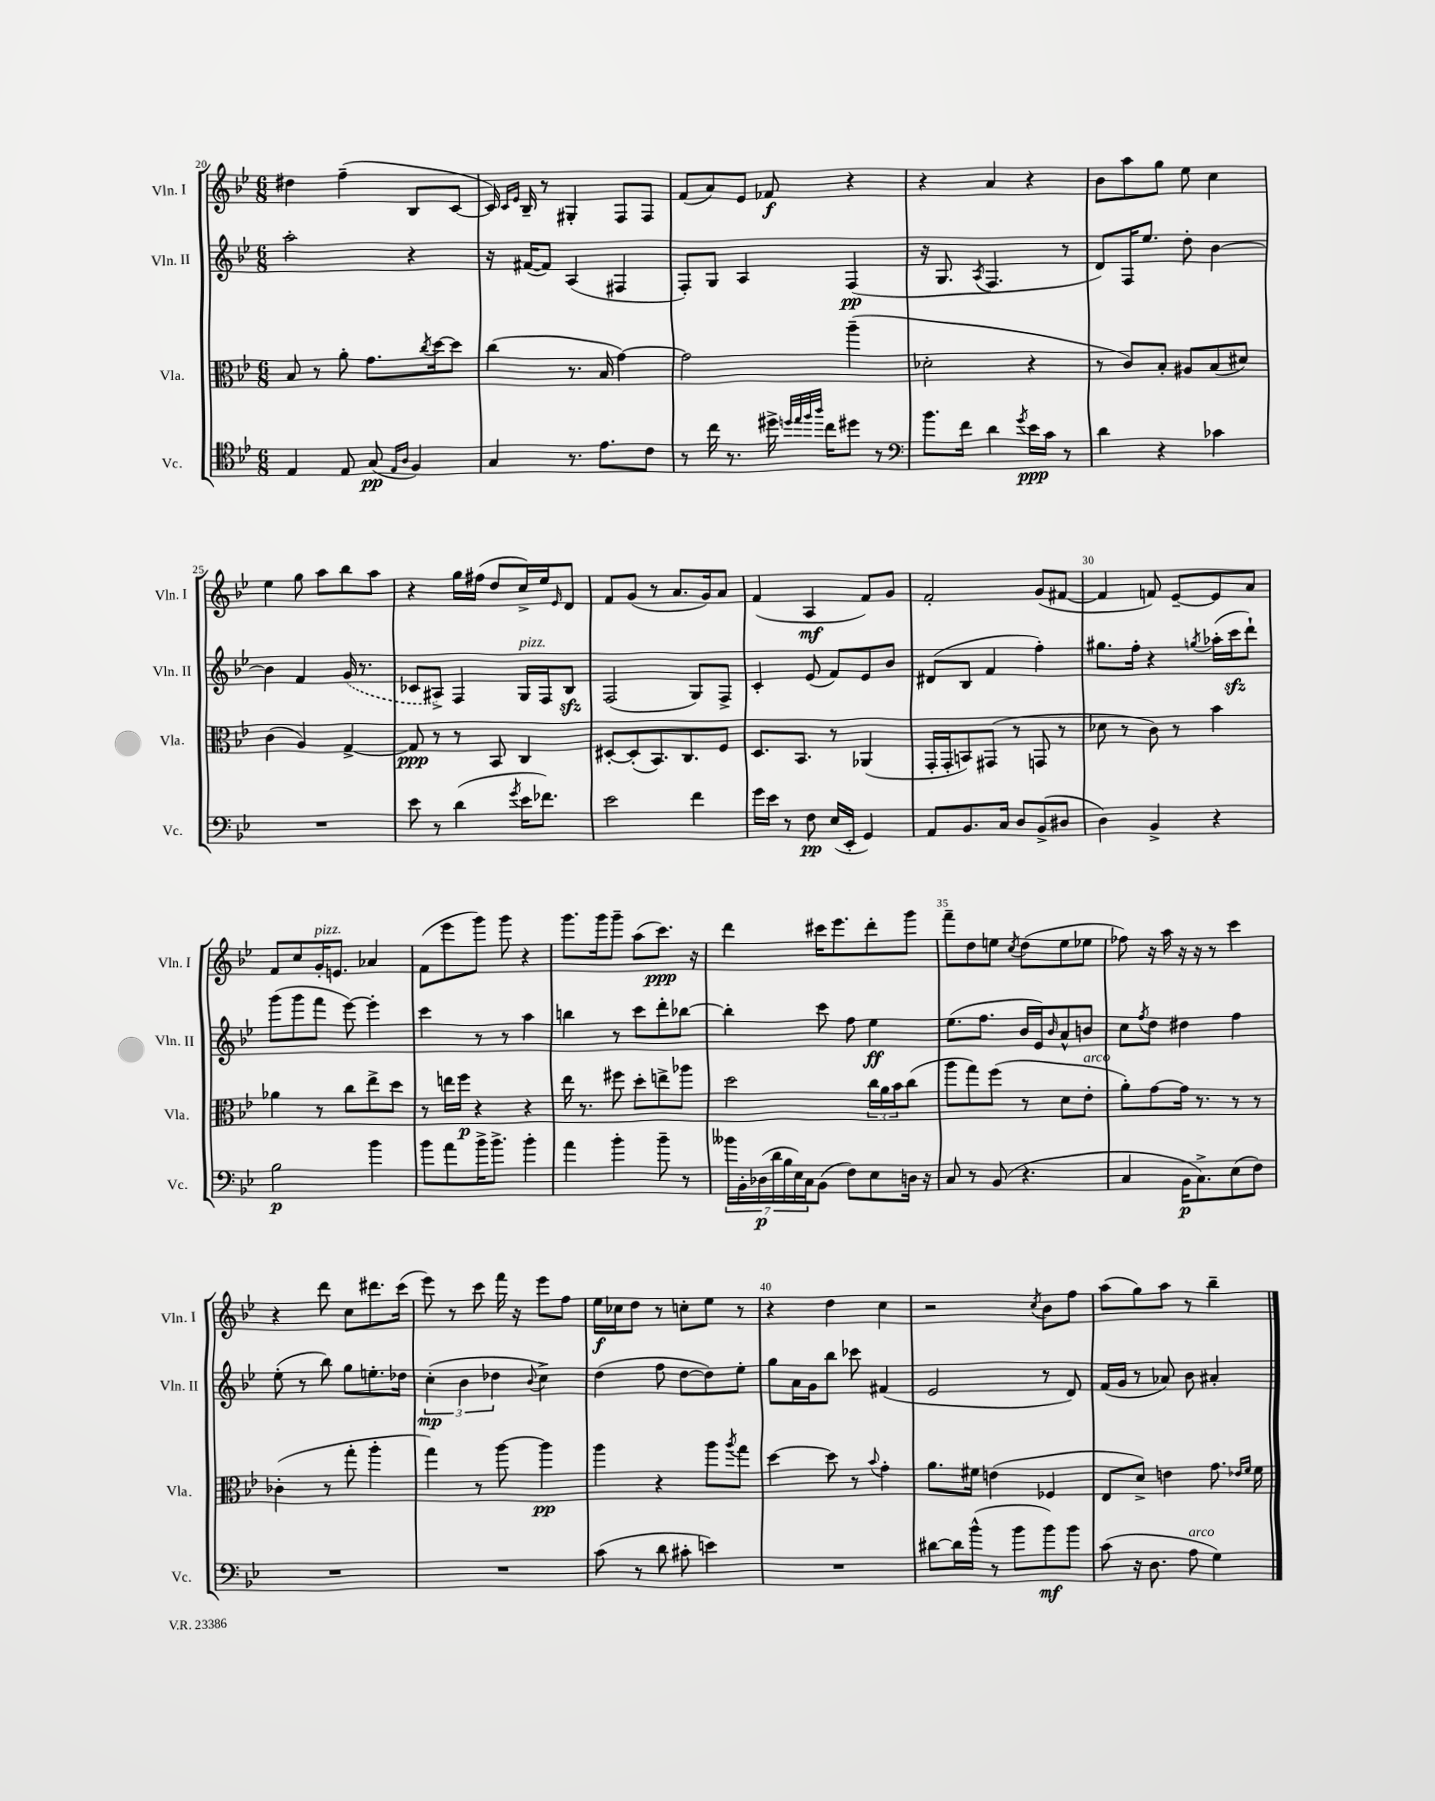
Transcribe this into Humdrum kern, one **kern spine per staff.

**kern	**kern	**kern	**kern
*staff4	*staff3	*staff2	*staff1
*clefC4	*clefC3	*clefG2	*clefG2
*k[b-e-]	*k[b-e-]	*k[b-e-]	*k[b-e-]
*M6/8	*M6/8	*M6/8	*M6/8
4E-	8B-	2aa'	4dd#
.	8r	.	.
8E-	8a'	.	(4ff~
(8G	8.g	.	.
16qqE-	.	.	.
16qqA	.	.	.
4F)	.	4r	8B-
.	8qcc	.	.
.	[16dd	.	.
.	8dd]	.	[8c
=	=	=	=
4G	(4cc	16r	16c])
.	.	.	16qqc
.	.	.	16qqe-
.	.	([16f#	16B-~
.	.	8f#])	8r
8.r	8.r	(4A	4G#'
8.e-	16B-	.	.
.	[4g)	4F#	8F
8c	.	.	8F
=	=	=	=
8r	2g]	8F')	(8f
16cc	.	8G	8a)
8.r	.	.	.
.	.	4A	8e-
16dd#^	.	.	8f-
32qqdd	.	.	.
32qqee-	.	.	.
32qqff	.	.	.
32qqaa	.	.	.
16cc	.	.	.
8dd#	(4aa~	(4F	4r
8r	.	.	.
=	=	=	=
*clefF4	*	*	*
8.b-	2d-'	16r	4r
.	.	8.G	.
16f	.	.	.
.	.	8qA	.
4d	.	4.F	4a
8qg	.	.	.
16e-	4r	.	4r
16c	.	.	.
8r	.	8r	.
=	=	=	=
4d	8r	8d)	8b-
.	8c)	16F	8aa
.	.	8.ee-	.
4r	8B-'	.	8gg
.	8A#	8dd'	8ee-
4c-	(8B-	[4b-	4cc
.	8d#)	.	.
=	=	=	=
2.r	(4c	4b-]	4ee-
.	4A)	4f	8gg
.	.	.	8aa
.	[4G^	(16g	8bb-
.	.	8.r	.
.	.	.	8aa
=	=	=	=
8e-	8G]	8c-	4r
8r	8r	8A#^)	.
(4d	8r	4F	16gg
.	.	.	(16ff#
.	8BB-	.	8dd
8qg	.	.	.
16e-	4C	16G	16cc^)
8.f-)	.	16F	16ee-
.	.	.	16qqe-
.	.	8B-	8d
=	=	=	=
2e-	[8D#'	(2F	8f
.	(8D#']	.	(8g
.	8.BB-)	.	8r
.	.	.	8.a
.	8.C	.	.
4f	.	8G)	.
.	.	.	16g)
.	8F	8F^	8a
=	=	=	=
16g	8.D	4c'	(4f
16e-	.	.	.
8r	.	.	.
.	8.BB-	.	.
8F	.	(8e-	4A
(16E-	8r	8f)	.
16EE-'	.	.	.
4GG)	(4AA-	8e-	8f)
.	.	8b-	8g
=	=	=	=
8AA	16GG'	(8d#	2f'
.	16GG'	.	.
8.BB-	8BB)	8B-	.
.	(8GG#	4f	.
16C	.	.	.
8D	8r	.	.
(8BB-^	8GG	4ff')	(8g
8D#	8r	.	[8f#
=	=	=	=
4D)	8d-	8.gg#	4f#]
.	8r	.	.
.	.	16ff'	.
4BB-^	8c)	4r	8f)
.	8r	.	[8e-~
.	.	8qgg	.
4r	4b-	(16aa-'	8e-]
.	.	16ccc	.
.	.	8ddd`)	8a
=	=	=	=
2B-	4a-	(8ggg	8f
.	.	8ggg	8cc
.	8r	8fff	16g'
.	.	.	8.e
.	8cc	[8eee-)	.
4b-	8ee-^	4eee-']	4a-
.	8dd	.	.
=	=	=	=
8b-	8r	4ccc	(8f
8a	16ee	.	8eee-
.	16ff	.	.
16b-^	4r	8r	8ggg)
8.b-^	.	.	.
.	.	8r	8ggg
4b-'	4r	4aa	4r
=	=	=	=
4a	16ee-	4bb	8.ggg
.	8.r	.	.
.	.	.	16ggg
4b-'	8ff#	8r	8ggg~
.	8dd'	8ccc	(8aa
8b-~	8ee^	8ddd'	8.ccc)
8r	8aa-	[8bb-	.
.	.	.	16r
=	=	=	=
28b--	2dd	4bb-']	4ddd
28BB-'	.	.	.
(28D-	.	.	.
28d	.	.	.
28B-	.	.	.
28E-)	.	.	.
28C	.	.	.
(8BB-	.	8ccc	16ccc#
.	.	.	8.eee-
8F)	.	8ff	.
8E-	24cc	4ee-	8ddd'
.	24a	.	.
.	24b-	.	.
16D	(8cc	.	8ggg
16r	.	.	.
=	=	=	=
8C	8aa	(8.ee-	8fff~
8r	8gg)	.	8dd
.	.	8.ff	.
(8BB-	(8ff	.	8ee
.	.	.	8qcc
4.r	8r	16b-	(8dd
.	.	16e-)	.
.	.	16qqb-	.
.	8d	8a^^	8ee
.	8e-'	8b	8ee-
=	=	=	=
4C	8a')	8cc	8ff-)
.	.	8qff	.
.	[8g	8dd	16r
.	.	.	16aa
16BB-	16g]	4dd#	16r
8.C^)	8.r	.	16r
.	.	.	8r
(8E-	8r	4ff	4ccc
8F)	8r	.	.
=	=	=	=
2.r	(4c-'	(8ee-'	4r
.	.	8r	.
.	8r	8bb-)	8ddd
.	8gg'	8gg	8cc
.	4aa'	8.ee'	8.ddd#
.	.	16dd-	(16ccc
=	=	=	=
2.r	4gg)	(6cc'	8eee-)
.	.	.	8r
.	.	6b-	.
.	8r	.	8ccc
.	.	6dd-	.
.	[8aa	.	16fff
.	.	.	16r
.	.	8qqb-	.
.	4aa]	4cc^)	8eee-
.	.	.	8ff
=	=	=	=
(8c	4aa	(4dd	16ee-
.	.	.	16cc-
8r	.	.	8dd
8d	4r	8ff	8r
8c#'	.	[8dd	8cc'
4e)	8aa	8dd])	8ee-
.	8qaa	.	.
.	8gg	8ee-'	8r
=	=	=	=
2.r	[4dd	8gg	4r
.	.	16a	.
.	.	16g	.
.	8dd]	8bb-	4dd
.	8r	8ccc-	.
.	8qqb-	.	.
.	4g'	(4f#	4cc
=	=	=	=
[8d#	8.a	2e-	2r
16d#]	.	.	.
(16b-^^	16f#	.	.
8r	(4e	.	.
8b-	.	.	.
.	.	.	8qcc
8b-)	4F-	8r	8b-
8b-	.	8d)	8ff
=	=	=	=
(8c	8E-	(16f	(8aa
.	.	16g	.
16r	8d^)	8r	8gg)
8.D	.	.	.
.	4e	8a-)	8aa
8A	.	8b-	8r
4G)	8.g	4a#'	4bb-~
.	16qqe-	.	.
.	16qqf	.	.
.	16f	.	.
==	==	==	==
*-	*-	*-	*-
